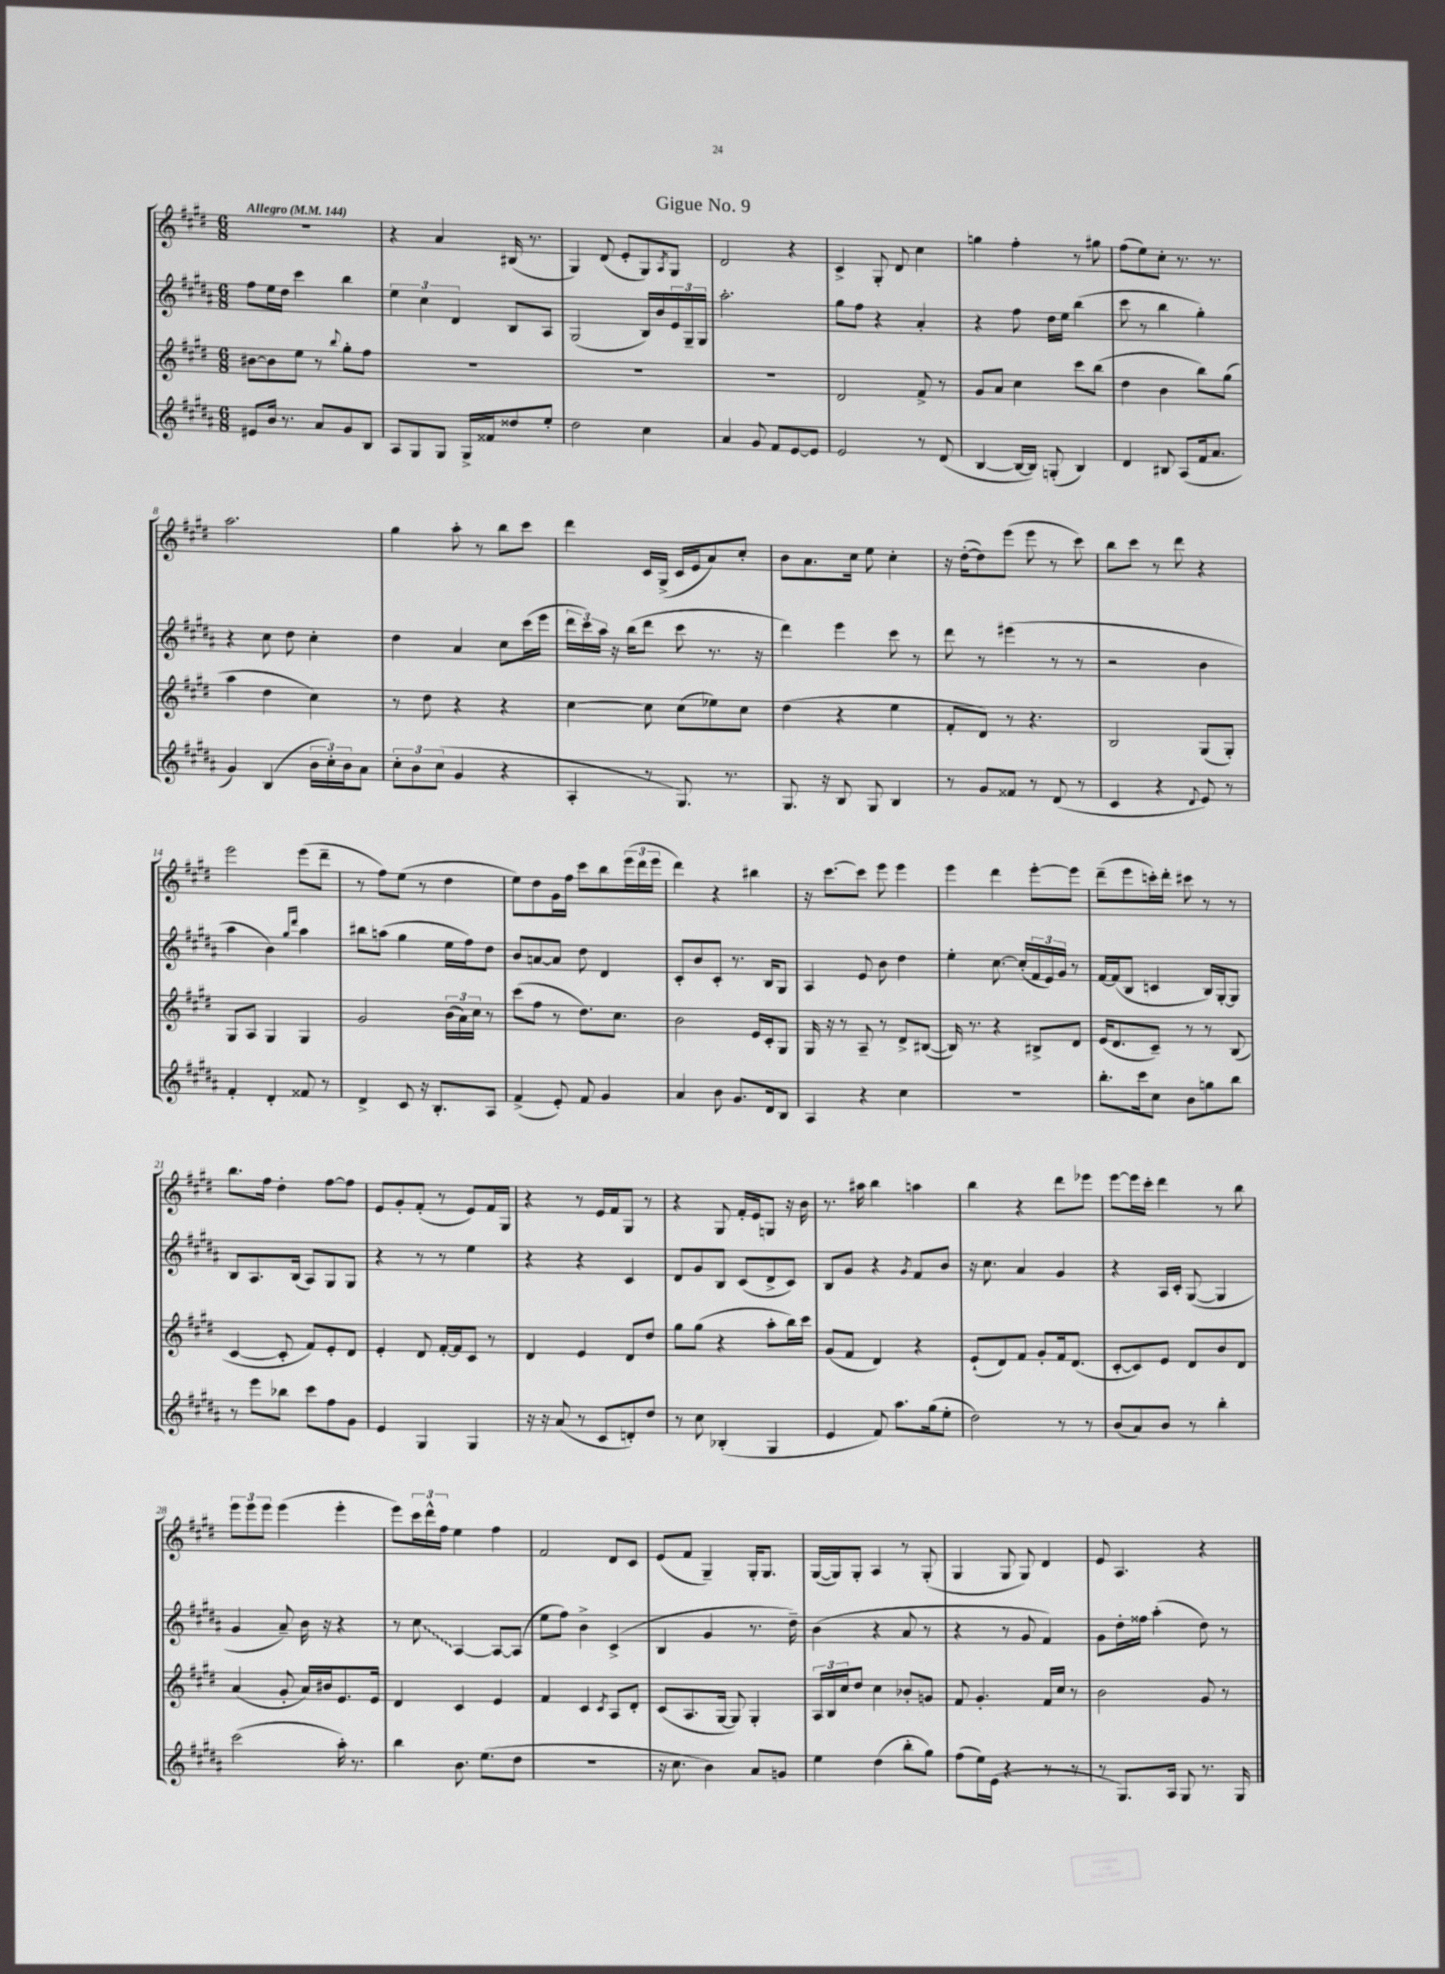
\header { title = "Gigue No. 9" }
<<
\new StaffGroup <<
\new Staff = "s0" {
    \clef treble \key e \major \numericTimeSignature \time 6/8 \tempo "Allegro" 4 = 144
    R2. |
    r4 a'4 bis16( r8. |
    gis4) dis'8( e'8-. gis8) \acciaccatura { a8 } gis8 |
    dis'2 r4 |
    cis'4-> gis8-. dis'8 cis''4 |
    g''4 fis''4-. r8 gis''8 |
    fis''8( e''8) cis''8-. r8. r8. |
    a''2. |
    gis''4 a''8-. r8 b''8 cis'''8 |
    dis'''4 cis'16 gis16->( cis'16 e'16 a'8) cis''8-. |
    b'8 a'8. cis''16 e''8 cis''4-. |
    r16 dis''16~-.( dis''8) e'''8( e'''8 r8 cis'''8) |
    b''8 cis'''8 r8 dis'''8 r4 |
    e'''2 e'''8( dis'''8-- |
    r8 fis''8) e''8( r8 dis''4 |
    e''8) dis''8 gis'16 fis''16 cis'''8 b''8 \tuplet 3/2 { e'''16( dis'''16 e'''16 } |
    dis'''4) r4 bis''4 |
    r16 cis'''8.~ cis'''8 e'''8 e'''4 |
    e'''4 dis'''4 e'''8~-. e'''8 |
    dis'''8--( e'''8 c'''16-.) dis'''16-. cis'''8 r8 r8 |
    b''8. fis''16 dis''4-. fis''8~ fis''8 |
    e'8 gis'8-. fis'8-.( r8 e'8) fis'16 gis16 |
    r4 r8 e'16 fis'16 gis8 r8 |
    r4 gis8 fis'16-. e'16 g8 r16 b'16 |
    r8. ais''16 b''4 a''4 |
    b''4 r4 dis'''8 ees'''8 |
    e'''8~ e'''16 cis'''16-. dis'''4 r8 b''8 |
    \tuplet 3/2 { e'''8 e'''8 e'''8 } e'''4( e'''4-. |
    e'''8) \tuplet 3/2 { cis'''16 dis'''16-^ fis''16 } e''4 fis''4 |
    fis'2 dis'8 cis'8 |
    e'8( fis'8 gis4--) gis16-. gis8. |
    gis16~( gis16) gis8-. a4 r8 gis8-.( |
    gis4 gis8 gis8) dis'4 |
    e'8 a4. r4 \bar "|." |
}
\new Staff = "s1" {
    \clef treble \key b \major \numericTimeSignature \time 6/8
    fis''8 e''16 dis''16 cis'''4 b''4 |
    \tuplet 3/2 { e''4 cis''4 dis'4 } b8 ais8 |
    gis2( b16) b'16 \tuplet 3/2 { e'16 gis16-- gis16 } |
    ais''2.-. |
    gis''8 fis''8 r4 ais'4-. |
    r4 fis''8 dis''16 e''16 b''4( |
    cis'''8 r8 b''4 gis''4-.) |
    r4 cis''8 dis''8 cis''4-. |
    dis''4 ais'4 cis''8 cis'''16( e'''16 |
    \tuplet 3/2 { dis'''16 cis'''16) ais''16 } r16 b''16( dis'''8 cis'''8 r8. r16 |
    dis'''4) e'''4 cis'''8 r8 |
    dis'''8 r8 eis'''4( r8 r8 |
    r2 b'4 |
    ais''4 b'4) \grace { gis''16 dis'''16 } ais''4 |
    bis''8 a''8( gis''4 e''16 fis''16) dis''8 |
    b'8 a'8~ a'8 dis''8 dis'4 |
    cis'8-. b'8 cis'8-. r8. b16 gis8 |
    ais4 e'8 b'8 dis''4 |
    e''4-. cis''8.~ cis''16-.( \tuplet 3/2 { fis'16 e'16) gis'16 } r8 |
    fis'16~ fis'16( b8 c'4 b16) gis16~-. gis8 |
    b8 ais8. b16( ais8) gis8 gis8 |
    r4 r8 r8 e''4 |
    r4 r4 cis'4 |
    dis'8 gis'8 b8 cis'8( dis'8-> cis'8) |
    b8 gis'8 r4 \acciaccatura { gis'8 } fis'8 b'8 |
    r16 cis''8. ais'4 gis'4 |
    r4 ais16 cis'16-. gis8~( gis4 |
    gis'4 ais'8--) b'16 r16 r4 |
    r8 \once \override Glissando.style = #'zigzag cis''8\glissando ais4~ ais8~ ais8( |
    e''8 fis''8) b'4-> cis'4->( |
    b4 gis'4 r8. dis''16--) |
    b'4( r4 ais'8 r8 |
    r4 r8 gis'8 fis'4) |
    gis'8 dis''16-. fisis''16 ais''4-.( dis''8) r8 \bar "|." |
}
\new Staff = "s2" {
    \clef treble \key e \major \numericTimeSignature \time 6/8
    bis'8~ bis'8 e''8 r8 \appoggiatura { b''8 } gis''8-. fis''8 |
    R2. |
    R2. |
    R2. |
    dis'2 fis'8-> r8 |
    gis'8 a'8 cis''4 cis'''8 b''8( |
    dis''4 b'4 b''8) gis''8( |
    a''4 dis''4 cis''4) |
    r8 dis''8 r4 r4 |
    cis''4~ cis''8 cis''8( ees''8) cis''8 |
    dis''4( r4 e''4 |
    fis'8-. dis'8) r8 r4. |
    b2 gis8( gis8-.) |
    gis8 a8 gis4 gis4 |
    gis'2 \tuplet 3/2 { b'16( a'16) cis''16 } r8 |
    cis'''8( fis''8 r8 dis''8.) cis''8. |
    b'2 e'16 cis'16-. gis8 |
    gis16 r16 r8 a8-- r8 dis'8-> bis8~( |
    bis16) r8. r4 bis8-> dis'8 |
    e'16( dis'8. cis'8--) r8 r8 b8( |
    cis'4~ cis'8-. fis'8) e'8-. dis'8 |
    e'4-. dis'8 fis'16~-. fis'16 cis'8 r8 |
    dis'4 e'4 dis'8 dis''8 |
    gis''8 gis''8( r4 a''8-. b''16) cis'''16 |
    gis'8( fis'8 dis'4) r4 |
    e'8-!( dis'8) fis'8 gis'8-. fis'16 dis'8.( |
    cis'8~-. cis'8) e'8 dis'8 b'8 dis'8 |
    a'4( gis'8-. a'16) bis'16 e'8. e'16 |
    dis'4 cis'4 e'4 |
    fis'4 cis'4 \acciaccatura { cis'8 } a8 dis'8-. |
    cis'8( a8. gis16~ gis8) gis4-. |
    \tuplet 3/2 { a16 b16 cis''16 } dis''8 cis''4 bes'8-. g'8 |
    fis'8 gis'4.-. fis'16 cis''16 r8 |
    b'2 gis'8 r8 \bar "|." |
}
\new Staff = "s3" {
    \clef treble \key b \major \numericTimeSignature \time 6/8
    eis'8 b'16 r8. ais'8 gis'8 b8 |
    ais8 gis8 gis8 gis16-> fisis'16 disis''8 e''8-. |
    dis''2 cis''4 |
    ais'4 gis'8 fis'8 e'8~ e'8 |
    e'2 r8 dis'8( |
    b4~ b16~ b16) g8-.( b4) |
    dis'4 bis8 ais8( fis'16 ais'8. |
    gis'4) b4( \tuplet 3/2 { b'16 cis''16-.) b'16 } ais'8 |
    \tuplet 3/2 { cis''8-. b'8 cis''8( } gis'4 r4 |
    ais4-. r8 gis8.) r8. |
    gis8. r16 b8 gis8 b4 |
    r8 gis'8 fisis'8 r8 dis'8( r8 |
    cis'4 r4 \appoggiatura { dis'8 } e'8) r8 |
    fis'4-. dis'4-. fisis'8 r8 |
    dis'4-> cis'8 r16 b8.-. ais8 |
    fis'4->( e'8-.) fis'8 gis'4 |
    ais'4 b'8 gis'8. dis'16 b8 |
    ais4 r4 cis''4 |
    R2. |
    b''8.-. cis'''16 cis''8 b'8 g''8 b''8 |
    r8 e'''8 bes''8 cis'''8 fis''8 gis'8 |
    e'4 gis4 gis4 |
    r16 r16 ais'8( r8 cis'8 d'8-.) dis''8 |
    r8 cis''8 bes4-.( gis4 |
    e'4 fis'8) ais''8. gis''16( e''8-. |
    dis''2) r8 r8 |
    b'8( ais'8) b'8 r8 b''4-. |
    cis'''2( ais''16-.) r8. |
    b''4 b'8. e''8.( dis''8 |
    R2. |
    r16 cis''8. b'4) ais'8 g'8 |
    e''4 dis''4( b''8-. gis''8) |
    fis''8( e''16) e'16( r4 r8 r8 |
    r8 gis8.) ais16 gis8 r8. gis16 \bar "|." |
}
>>
>>
